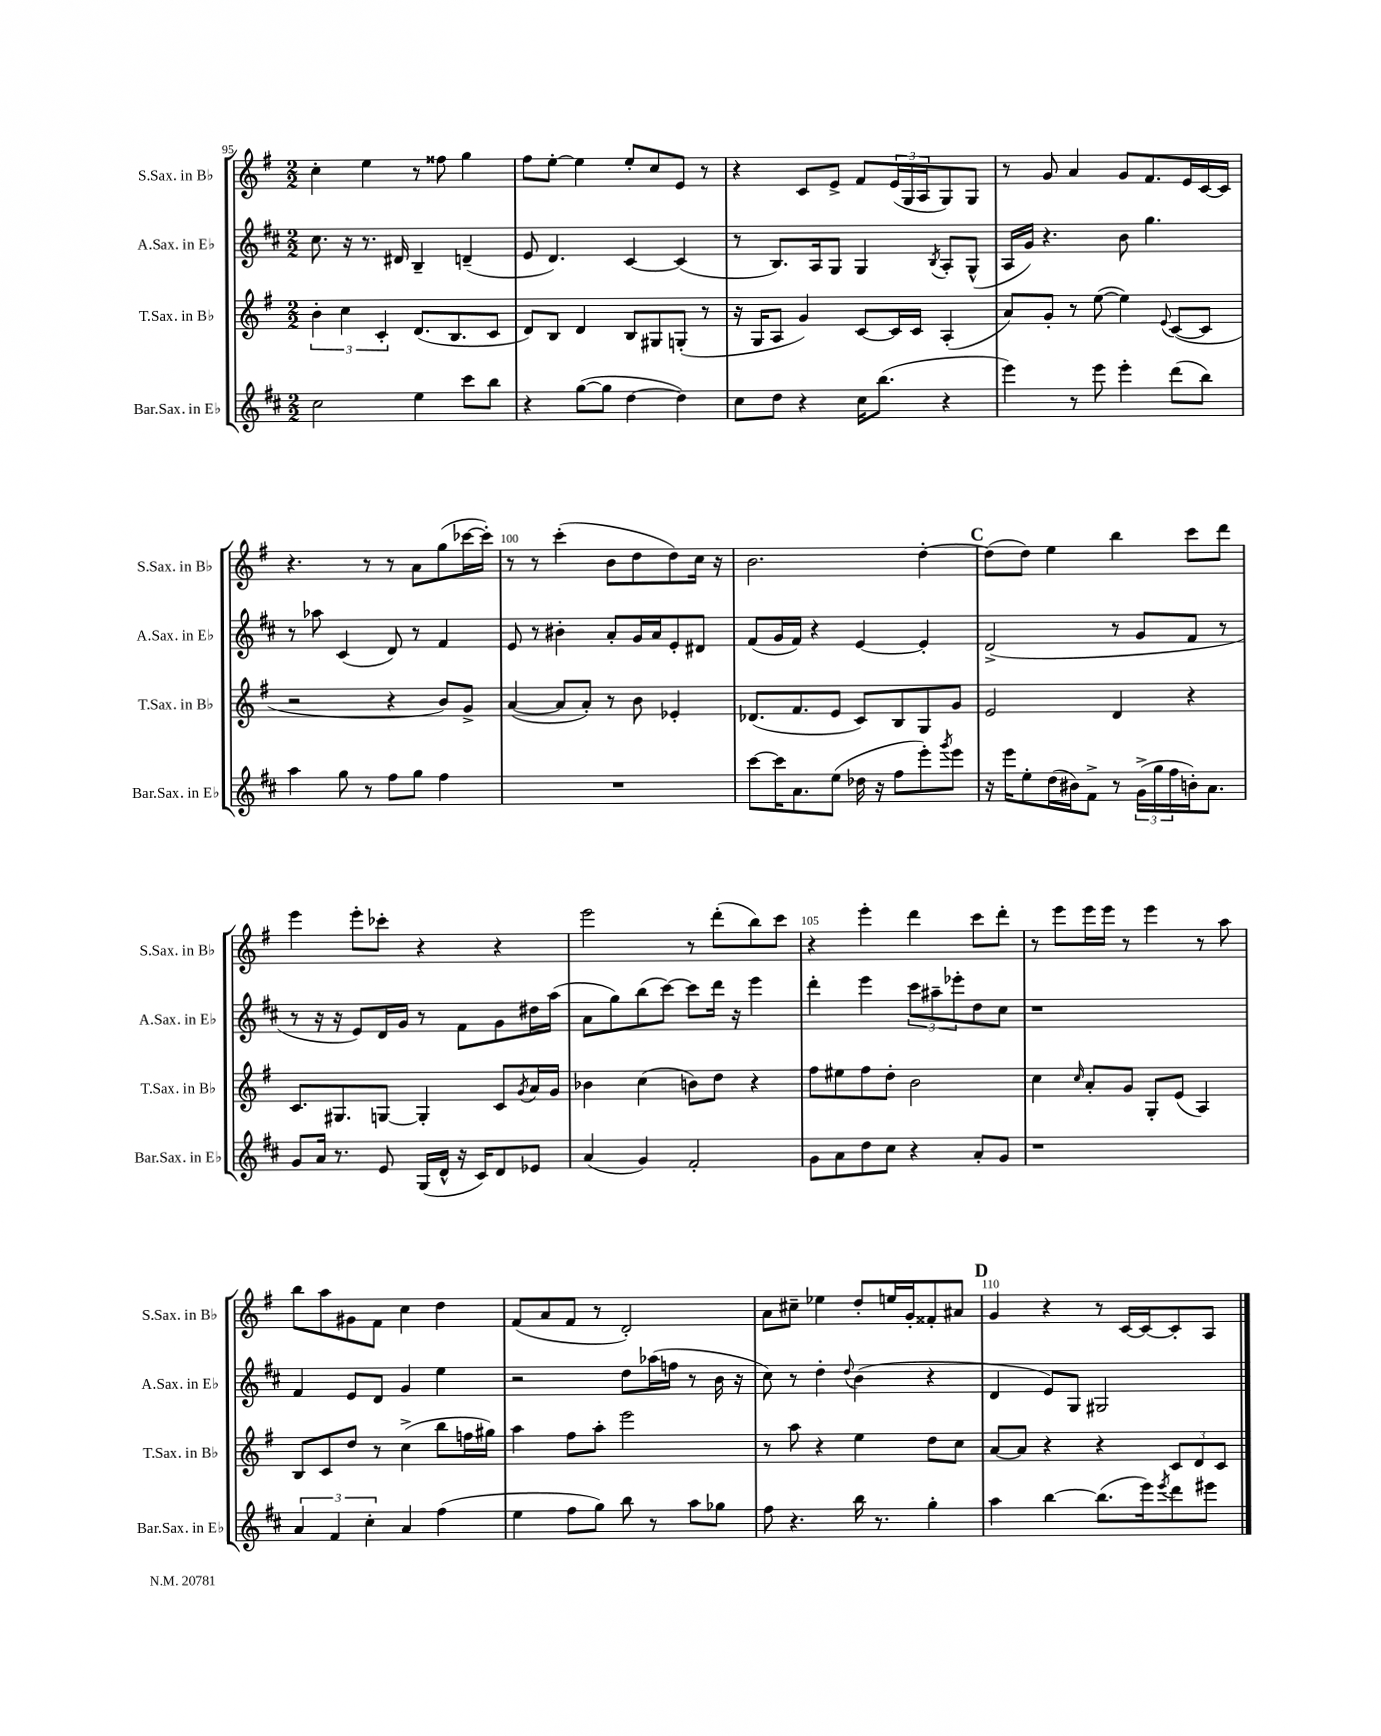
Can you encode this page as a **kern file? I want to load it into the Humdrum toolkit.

**kern	**kern	**kern	**kern
*staff4	*staff3	*staff2	*staff1
*clefG2	*clefG2	*clefG2	*clefG2
*k[f#c#]	*k[f#]	*k[f#c#]	*k[f#]
*M2/2	*M2/2	*M2/2	*M2/2
2cc#\	6b'\	8.cc#\	4cc'\
.	6cc\	.	.
.	.	16r	.
.	.	8.r	4ee\
.	6c'/	.	.
.	.	16d#/	.
4ee\	(8.d/L	4B~/	8r
.	.	.	8ff##\
.	8.B/	.	.
8ccc#\L	.	(4d~/	4gg\
8bb\J	8c/J	.	.
=	=	=	=
4r	8d/L)	8e/	8ff#\L
.	8B/J	4.d/)	[8ee'\J
([8gg\L	4d/	.	4ee\]
8gg\]J	.	.	.
[4dd\	8B/L	[4c#/	8ee'/L
.	8G#/	.	8cc/
4dd\])	(8G'/J	(4c#/]	8e/J
.	8r	.	8r
=	=	=	=
8cc#\L	16r	8r	4r
.	16G/LK	.	.
8dd\J	8A/J	8.B/L)	.
4r	4g/)	.	8c/L
.	.	16A/k	.
.	.	8G/J	8e^/J
16cc#\LK	[8c/L	4G/	8f#/L
(8.bb\J	.	.	.
.	16c/]L	.	(24e/L
.	.	.	24G/
.	16c/JJ	.	.
.	.	.	24A/J
.	.	8qB/	.
4r	(4A'/	8A'/L	8G/)
.	.	(8G^^/J	8G/J
=	=	=	=
4eee\)	8a/L)	16A/LL	8r
.	.	16g/JJ)	.
.	8g'/J	4.r	8g/
8r	8r	.	4a/
8eee\	([8ee\	.	.
4eee'\	4ee\])	8b\	8g/L
.	.	4.gg\	8.f#/
.	8qqe/	.	.
(8ddd\L	([8c/L	.	.
.	.	.	16e/L
8bb\J)	8c/]J	.	[16c/
.	.	.	16c/]JJ
=	=	=	=
4aa\	2r	8r	4.r
.	.	8aa-\	.
8gg\	.	(4c#/	.
8r	.	.	8r
8ff#\L	4r	8d/)	8r
8gg\J	.	8r	8a\L
4ff#\	8b/L)	4f#/	(8gg\
.	8g^/J	.	[16ccc-\L
.	.	.	16ccc-'\]JJ)
=	=	=	=
1r	([4a/	8e/	8r
.	.	8r	8r
.	8a/]L	4b#'\	(4ccc'\
.	8a'/J)	.	.
.	8r	8a'/L	8b\L
.	8b\	16g/L	8dd\
.	.	16a/J	.
.	4e-'/	8e'/	8dd\)
.	.	8d#/J	16cc\Jk
.	.	.	16r
=	=	=	=
[8ccc#\L	(8.d-/L	(8f#/L	2.b\
16ccc#\]K	.	16g/L	.
8.a\	8.f#/	16f#/JJ)	.
.	.	4r	.
(8ee\J	8e/J	.	.
16dd-\	8c/L)	[4e/	.
16r	.	.	.
8ff#\L	8B/	.	.
8eee'\)	8G/	4e'/]	[4dd'\
8qggg/	.	.	.
8eee\J	8g/J	.	.
=	=	=	=
16r	2e/	(2d^/	(8dd\]L
16eee\LK	.	.	.
8ee'\	.	.	8dd\J)
(16dd\L	.	.	4ee\
16b#\J)	.	.	.
8f#^\J	.	.	.
8r	4d/	8r	4bb\
(24g^\LL	.	8g/L	.
24gg\	.	.	.
24ff#\	.	.	.
16b'\J)	4r	8f#/J	8ccc\L
8.a\J	.	.	.
.	.	8r	8ddd\J
=	=	=	=
8g/L	8.c/L	8r	4eee\
16a/Jk	.	16r	.
8.r	8.G#/	16r	.
.	.	8e/L)	8eee'\L
8e/	[8G/J	16d/L	8ccc-'\J
.	.	16g/JJ	.
(16G/LL	4G'/]	8r	4r
16d^^/JJ	.	.	.
16r	.	8f#\L	.
16c#/LK)	.	.	.
8d/	8c/L	8g\	4r
.	8qg/	.	.
8e-/J	16a/L	16dd#\L	.
.	16g/JJ	(16aa\JJ	.
=	=	=	=
(4a/	4b-\	8a\L	2eee\
.	.	8gg\)	.
4g/)	(4cc\	(8bb\	.
.	.	[8ccc#\J)	.
2f#'/	8b\L)	8ccc#\]L	8r
.	8dd\J	16ddd\Jk	(8ddd'\L
.	.	16r	.
.	4r	4eee\	8bb\)
.	.	.	8ccc\J
=	=	=	=
8g\L	8ff#\L	4ddd'\	4r
8a\	8ee#\	.	.
8dd\	8ff#\	4eee\	4eee'\
8cc#\J	8dd'\J	.	.
4r	2b\	12ccc#\L	4ddd\
.	.	12aa#~\	.
.	.	12eee-'\	.
8a'/L	.	8dd\	8ccc\L
8g/J	.	8cc#\J	8ddd'\J
=	=	=	=
1r	4cc\	1r	8r
.	.	.	8eee\L
.	16qqcc/	.	.
.	8a'/L	.	16eee\L
.	.	.	16eee\JJ
.	8g/J	.	8r
.	8G'/L	.	4eee\
.	(8e/J	.	.
.	4A/)	.	8r
.	.	.	8aa\
=	=	=	=
6a/	8B/L	4f#/	8bb\L
.	8c/	.	8aa\
6f#/	.	.	.
.	8dd/J	8e/L	8g#\
6cc#'\	.	.	.
.	8r	8d/J	8f#\J
4a/	(4cc^\	4g/	4cc\
(4ff#\	8bb\L	4ee\	4dd\
.	16ff\L	.	.
.	16gg#\JJ)	.	.
=	=	=	=
4ee\	4aa\	2r	(8f#/L
.	.	.	8a/
8ff#\L	8ff#\L	.	8f#/J
8gg\J)	8aa'\J	.	8r
8bb\	2eee\	8dd\L	2d'/)
8r	.	(16aa-\L	.
.	.	16ff\JJ	.
8aa\L	.	8r	.
8gg-\J	.	16b\	.
.	.	16r	.
=	=	=	=
8ff#\	8r	8cc#\)	8a\L
4.r	8aa\	8r	8cc#~\J
.	4r	4dd'\	4ee-\
.	.	8qqdd/	.
16bb\	4ee\	(4b\	8dd'/L
8.r	.	.	.
.	.	.	16ee/L
.	.	.	16g'/J
4gg'\	8dd\L	4r	8f##'/
.	8cc\J	.	8a#/J
=	=	=	=
4aa\	[8a/L	4d/	4g/
.	8a/]J	.	.
[4bb\	4r	8e/L)	4r
.	.	8G/J	.
(8.bb\]L	4r	2G#/	8r
.	.	.	[16c/LL
16eee\k)	.	.	16c/_J
8qeee/	.	.	.
8ddd\	12c/L	.	8c'/]
.	12d/	.	.
8eee#\J	.	.	8A/J
.	12c/J	.	.
==	==	==	==
*-	*-	*-	*-
